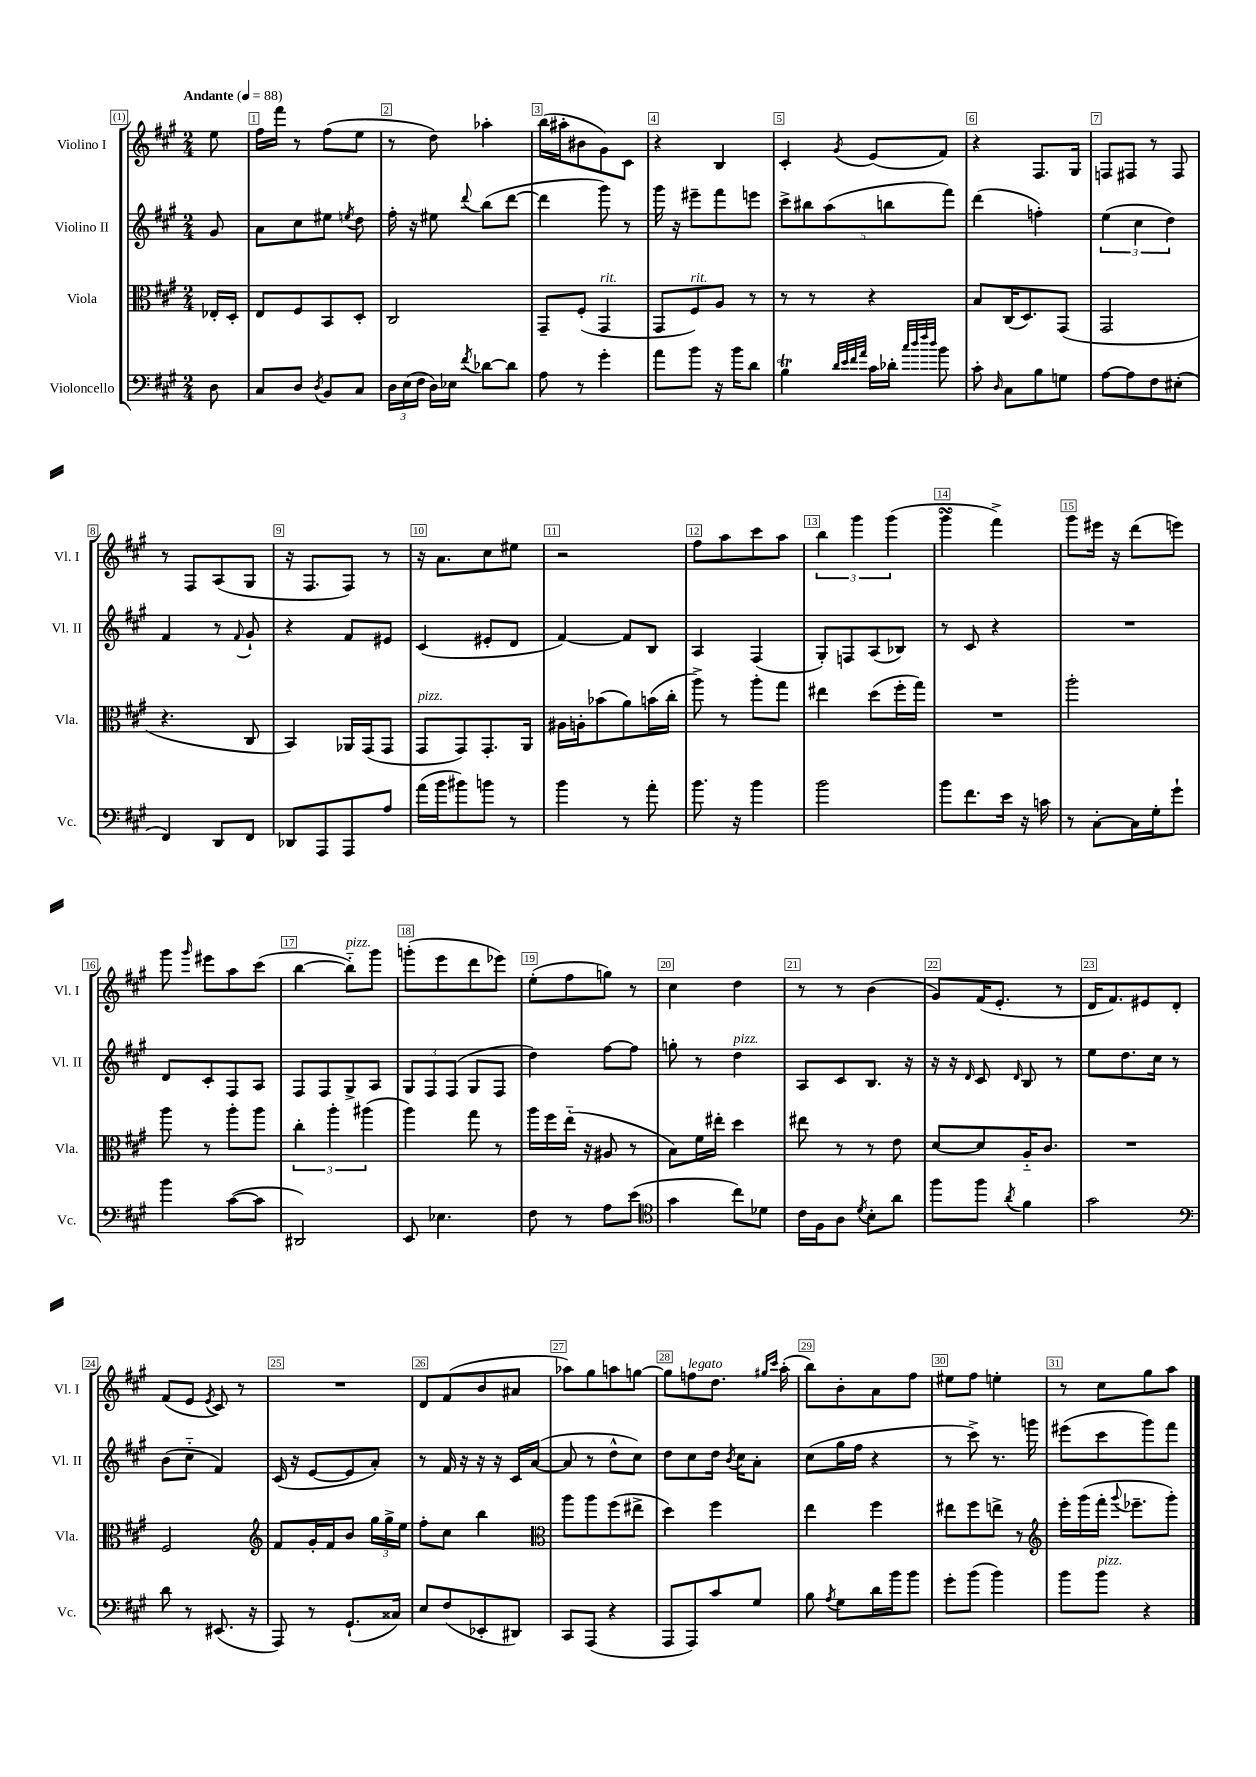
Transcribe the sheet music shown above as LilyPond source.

<<
\new StaffGroup <<
\new Staff = "s0" \with { instrumentName = "Violino I" shortInstrumentName = "Vl. I" } {
    \clef treble \key a \major \numericTimeSignature \time 2/4 \partial 8 \tempo "Andante" 4 = 88
    \autoBeamOff e''8 |
    fis''16[ fis'''16] r8 fis''8[( e''8] |
    r8 d''8) aes''4-. |
    b''16[( ais''16-. bis'8 gis'8) cis'8] |
    r4 b4 |
    cis'4-. \acciaccatura { gis'8 } e'8[( fis'8]) |
    r4 fis8.[ gis16] |
    f8[ fis8] r8 fis8 |
    r8 fis8[ a8( gis8] |
    r16 fis8.[ fis8]) r8 |
    r16 a'8.[ cis''8 eis''8] |
    r2 |
    fis''8[ a''8 cis'''8 a''8] |
    \tuplet 3/2 { b''4 gis'''4 gis'''4( } |
    gis'''4\turn fis'''4->) |
    gis'''8[ eis'''16] r16 d'''8[( e'''8]) |
    gis'''8 \grace { gis'''16 } eis'''8[ a''8 cis'''8]( |
    b''4~ b''8[-_^\markup { \italic "pizz." }) gis'''8] |
    g'''8[-.( e'''8 d'''8 ees'''8]) |
    e''8[-.( fis''8 g''8]) r8 |
    cis''4 d''4 |
    r8 r8 b'4( |
    gis'8[) fis'16( e'8.]-. r8 |
    d'16[ fis'8.) eis'8 d'8]-. |
    fis'8[( e'8] \acciaccatura { e'8 } cis'8) r8 |
    R2 |
    d'8[ fis'8( b'8 ais'8] |
    aes''8[) gis''8 a''8 g''8]~ |
    g''8[ f''8^\markup { \italic "legato" } d''8.] \grace { gis''16[ cis'''16] } a''16-.( |
    b''8[) b'8-. a'8 fis''8] |
    eis''8[ fis''8] e''4-. |
    r8 cis''8[ gis''8 a''8] \bar "|." |
}
\new Staff = "s1" \with { instrumentName = "Violino II" shortInstrumentName = "Vl. II" } {
    \clef treble \key a \major \numericTimeSignature \time 2/4 \partial 8
    \autoBeamOff gis'8 |
    a'8[ cis''8 eis''8] \acciaccatura { e''8 } d''8 |
    fis''16-. r16 eis''8 \appoggiatura { d'''8 } b''8[( d'''8]~ |
    d'''4 gis'''8) r8 |
    gis'''16 r16 eis'''8[-- fis'''8 e'''8] |
    \tuplet 5/4 { cis'''8[-> bis''8 a''8( b''8 fis'''8]) } |
    d'''4( f''4-.) |
    \tuplet 3/2 { e''4( cis''4 d''4) } |
    fis'4 r8 \appoggiatura { fis'8 } gis'8-! |
    r4 fis'8[ eis'8] |
    cis'4( eis'8[-. d'8] |
    fis'4~) fis'8[ b8] |
    a4 fis4( |
    gis8[-.) f8 a8( bes8]) |
    r8 cis'8 r4 |
    R2 |
    d'8[ cis'8-. fis8 a8] |
    fis8[ fis8 gis8-> a8] |
    \tuplet 3/2 { gis8[ fis8 fis8]( } gis8[ fis8] |
    d''4) fis''8[~ fis''8] |
    g''8-. r8 d''4^\markup { \italic "pizz." } |
    a8[ cis'8 b8.] r16 |
    r16 r16 \grace { d'16 } cis'8 \grace { d'16 } b8 r8 |
    e''8[ d''8. cis''16] r8 |
    b'8[( cis''8]-_ fis'4) |
    cis'16( r16 e'8[~ e'8 a'8]-.) |
    r8 fis'16 r16 r16 r16 cis'16[ a'16]~( |
    a'8 r8 d''8[-^ cis''8]) |
    d''8[ cis''8 d''16] \acciaccatura { b'8 } cis''16[ a'8]-. |
    cis''8[( gis''16 fis''16] r4 |
    r8 cis'''8->) r8. g'''16 |
    eis'''8[( cis'''8 gis'''8) fis'''8] \bar "|." |
}
\new Staff = "s2" \with { instrumentName = "Viola" shortInstrumentName = "Vla." } {
    \clef alto \key a \major \numericTimeSignature \time 2/4 \partial 8
    \autoBeamOff ees16[-. d16]-. |
    e8[ fis8 b,8 d8]-. |
    cis2 |
    gis,8[-- fis8]-.( gis,4^\markup { \italic "rit." } |
    gis,8[ fis8^\markup { \italic "rit." }) a8] r8 |
    r8 r8 r4 |
    b8[ cis16( d8.) gis,8]( |
    gis,2 |
    r4. cis8 |
    b,4) aes,16[ gis,16( gis,8] |
    gis,8[^\markup { \italic "pizz." } gis,8) gis,8.-. a,16] |
    ais16[ a16-. bes'8( a'8) b'16( cis''16]-. |
    a''8->) r8 a''8[-. gis''8] |
    eis''4 d''8[( fis''16-. gis''16]) |
    R2 |
    a''2-. |
    a''8 r8 a''8[-. a''8] |
    \tuplet 3/2 { cis''4-. a''4-. ais''4( } |
    a''4) gis''8 r8 |
    a''16[ fis''16 e''16]-_( r16 ais8 r8 |
    b8[) fis'16 eis''16]-. d''4 |
    eis''8 r8 r8 e'8 |
    d'8[~ d'8 a16-_ cis'8.] |
    R2 |
    fis2 |
    \clef treble fis'8[ gis'16-. fis'16 b'8] \tuplet 3/2 { gis''16[ gis''16-> e''16] } |
    fis''8[-. cis''8] b''4 |
    \clef alto a''8[ a''8 fis''8( eis''8]-> |
    d''4) fis''4 |
    e''4 fis''4 |
    eis''8[ fis''8 e''8]-> r8 |
    \clef treble e'''16[-. gis'''16( fis'''16]-. \appoggiatura { gis'''8 } ees'''8.[-- gis'''8]-.) \bar "|." |
}
\new Staff = "s3" \with { instrumentName = "Violoncello" shortInstrumentName = "Vc." } {
    \clef bass \key a \major \numericTimeSignature \time 2/4 \partial 8
    \autoBeamOff d8 |
    cis8[ d8] \acciaccatura { d8 } b,8[ cis8] |
    \tuplet 3/2 { d16[ e16( fis16] } d16[) ees16] \acciaccatura { fis'8 } des'8[~ des'8] |
    a8 r8 gis'4-. |
    a'8[ b'8] r16 b'16[ d'8] |
    b4\trill \grace { d'32[ e'32 fis'32 a'32] } cis'16[ des'16]-. \grace { cis''32[ d''32 fis''32 d''32] } b'8 |
    cis'8-. \grace { d16 } cis8[ b8 g8] |
    a8[~ a8 fis8 eis8]-.( |
    fis,4) d,8[ fis,8] |
    des,8[ a,,8 a,,8 a8] |
    a'16[( b'16 bis'8) b'8] r8 |
    b'4 r8 a'8-. |
    b'8. r16 b'4 |
    b'2 |
    b'8[ fis'8. e'16] r16 c'16 |
    r8 cis8[~-. cis16 gis16-. gis'8]-! |
    b'4 cis'8[~( cis'8] |
    dis,2) |
    e,8 ees4. |
    fis8 r8 a8[ e'8]( |
    \clef tenor gis'4 cis''8[) des'8] |
    cis'16[ fis16 a8] \acciaccatura { d'8 } b8[-. a'8] |
    fis''8[ fis''8] \acciaccatura { a'8 } fis'4 |
    gis'2 |
    \clef bass d'8 r8 eis,8.( r16 |
    a,,8) r8 gis,8.[-!( cisis16]) |
    e8[ fis8( ees,8-. dis,8]) |
    cis,8[ a,,8]( r4 |
    a,,8[ a,,8) cis'8 gis8] |
    b8 \acciaccatura { a8 } gis8[ d'16 b'16 b'8] |
    gis'8[-. b'8]( b'4) |
    b'8[ b'8]^\markup { \italic "pizz." } r4 \bar "|." |
}
>>
>>
\layout { \context { \Score \override BarNumber.break-visibility = ##(#f #t #t) barNumberVisibility = #all-bar-numbers-visible \override BarNumber.stencil = #(make-stencil-boxer 0.1 0.3 ly:text-interface::print) } }
